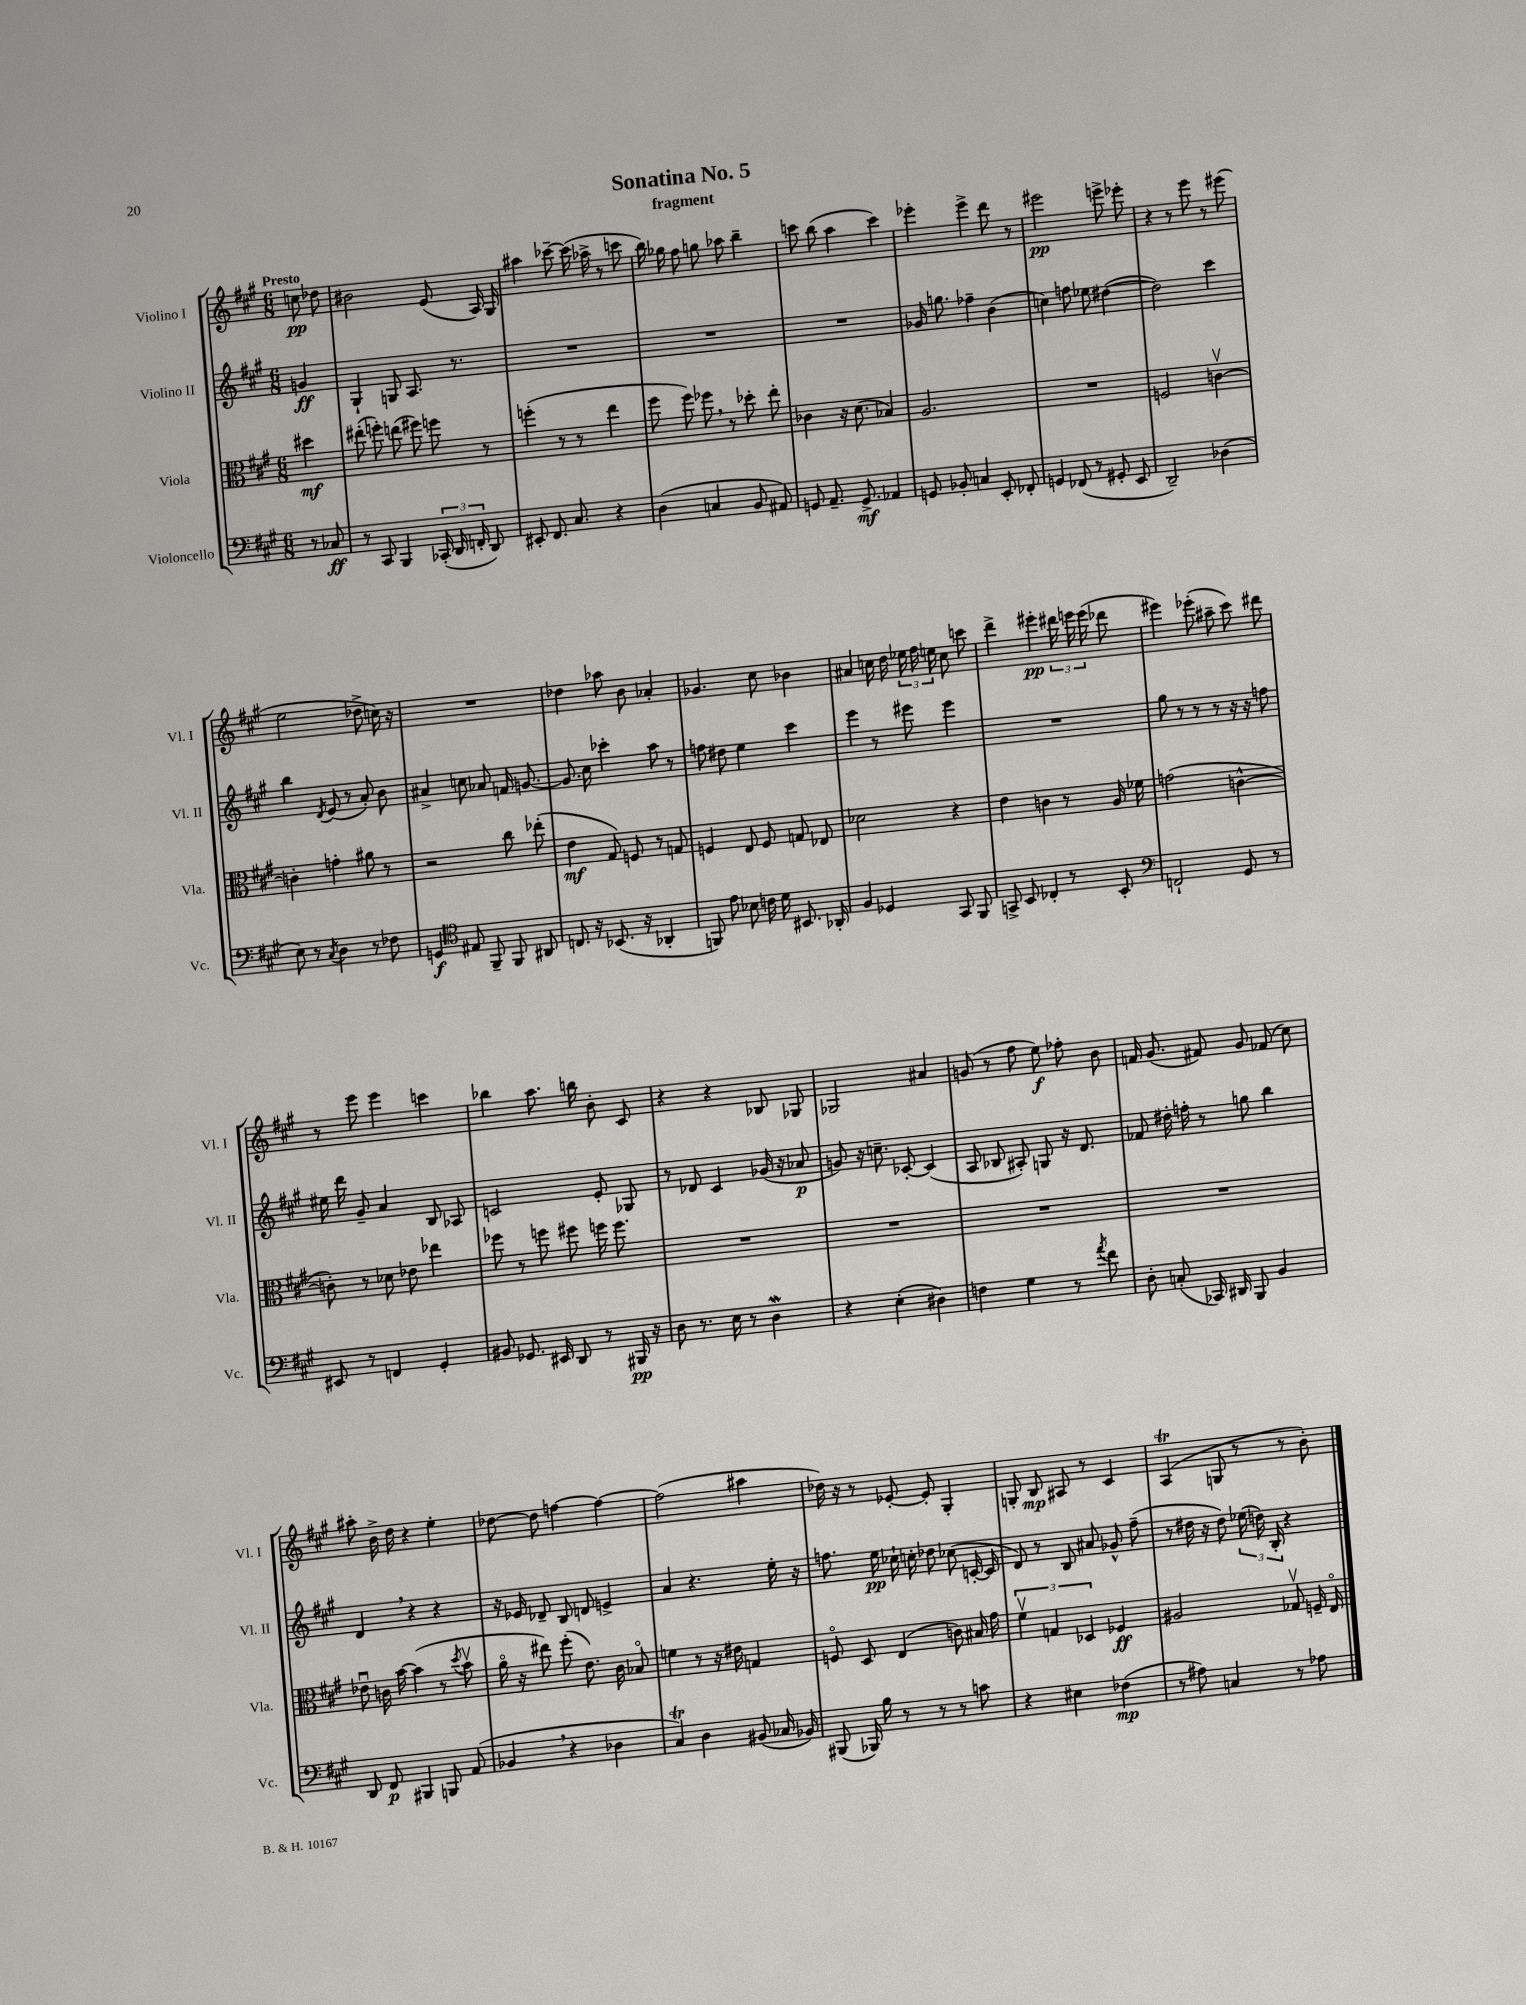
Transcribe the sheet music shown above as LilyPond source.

\header { title = "Sonatina No. 5" subtitle = "fragment" }
<<
\new StaffGroup <<
\new Staff = "s0" \with { instrumentName = "Violino I" shortInstrumentName = "Vl. I" } {
    \clef treble \key a \major \numericTimeSignature \time 6/8 \partial 4 \tempo "Presto"
    \autoBeamOff c''8\pp des''8 |
    bis'2 e'8( a16) gis16 |
    ais''4 ces'''8~-- ces'''16( aes''16-> r8 c'''8 |
    b''16) ges''16 fis''8 g''8 aes''8 b''4-- |
    c'''8 b''8( a''4 c'''4) |
    ees'''4-. ees'''4-> d'''8 r8 |
    eis'''2\pp e'''8-> ees'''8-. |
    r4 r8 e'''8 r8 eis'''8( |
    e''2 des''8-> c''16) r16 |
    R2. |
    des''4 aes''8 b'8 aes'4-. |
    ges'4. cis''8 bes'4 |
    ais'4 c''16 d''16 \tuplet 3/2 { ees''16 fis''16 e''16 } c''8 c'''8 |
    d'''4-> eis'''4-.\pp \tuplet 3/2 { dis'''16 e'''16 e'''16( } des'''8 |
    eis'''4) ees'''8-.( ais''8-- cis'''8) dis'''8 |
    r8 e'''8 e'''4 c'''4 |
    bes''4 a''8. b''16 b'8-. cis'8 |
    r4 r4 bes8 ges8 |
    ges2 ais'4 |
    g'8( r8 fis''8 e''8\f) fes''8-. b'8 |
    f'16 gis'8.( fis'8) gis'8 fes'8( cis''8) |
    ais''8-. b'16-> d''16 r4 e''4-. |
    des''8~ des''8 f''4~ f''4~ |
    f''2( ais''4 |
    des''16) r16 r8 ees'8~-. ees'8-. gis4-. |
    g8-. b8\mp ais8 r8 cis'4 |
    a4\trill( g8 r8 r8 b'8-.) \bar "|." |
}
\new Staff = "s1" \with { instrumentName = "Violino II" shortInstrumentName = "Vl. II" } {
    \clef treble \key a \major \numericTimeSignature \time 6/8 \partial 4
    \autoBeamOff g'4\ff |
    gis4-! g8 a8. r8. |
    R2. |
    R2. |
    R2. |
    ges'16 g''8. fes''4-- b'4( |
    c''4) f''8 ees''8 dis''4~( |
    dis''2) cis'''4 |
    b''4 \acciaccatura { d'8 } e'8( r8 a'8-.) b'8 |
    ais'4-> c''8 aes'8 f'16 g'8.~ |
    g'8. cis''16 ces'''4-. a''8 r8 |
    f''8 dis''8 e''4 cis'''4 |
    e'''4 r8 eis'''8 eis'''4 |
    R2. |
    gis''8 r8 r8 r8 r16 r16 f''8 |
    eis''16 d'''16 gis'8-- a'4 b8 aes8 |
    c'2 e'8-. ges8 |
    r8 des'8 cis'4 ges'16( r16 aes'8\p |
    g'8) r16 c''8.-- ces'8~-. ces'4( |
    a8 bes8 ais8-.) g8 r16 d'8. |
    fes'8 dis''16-. f''16-. r8 g''8 b''4 |
    d'4 \breathe r4 r4 |
    r16 ees'16 des'8-- b8 d'8 e'4-> |
    a'4 r4. e''16-. r16 |
    f''8. e''16\pp ces''16-! c''16-. des''8 ces''8( c'16~-. c'16 |
    d'8) r8 b8 ais'8 ges'8-^ fis''8--( |
    r8 dis''16 r16 dis''8) \tuplet 3/2 { ees''16( d''16) b16-. } r4 \bar "|." |
}
\new Staff = "s2" \with { instrumentName = "Viola" shortInstrumentName = "Vla." } {
    \clef alto \key a \major \numericTimeSignature \time 6/8 \partial 4
    \autoBeamOff dis''4\mf |
    eis''8-.( f''8-.) e''8( fis''8) f''8 r8 |
    f''4-.( r8 r8 e''4 |
    fis''8 fis''8) fes''8 \breathe r8 des''8-. e''8-. |
    ces'4 r16 d'8.( bes4) |
    a2. |
    R2. |
    f2 c'4~\upbow |
    c'4-. g'4-. ais'8 r8 |
    r2 cis''8 ees''8-.( |
    e'4\mf gis8) f8 r8 g8 |
    f4 e8 f8 g8 ees8 |
    des'2 r4 |
    e'4 c'4 r8 a16 fes'16 |
    g'2( c'4~-^ |
    c'8-.) r8 des'8 ees'8 ees''4 |
    fes''8 r8 f''8 fis''8 f''16 f''8. |
    R2. |
    R2. |
    R2. |
    R2. |
    ees'8\downbow c'16 b'16~ b'4( r8 \acciaccatura { d''8 } b'8\upbow |
    a'16\flageolet r16 eis''8) fis''8-.( e'8.) cis'16 bes8\flageolet |
    f'4 r8 r16 eis'16 g4 |
    f8\flageolet d8 e4( c'8) bis16 gis'16 |
    \tuplet 3/2 { fis'4\upbow g4 des4 } fes4\ff |
    ais2 ges8\upbow f16-- e16\flageolet \bar "|." |
}
\new Staff = "s3" \with { instrumentName = "Violoncello" shortInstrumentName = "Vc." } {
    \clef bass \key a \major \numericTimeSignature \time 6/8 \partial 4
    \autoBeamOff r8 ces8\ff |
    r8 cis,8 b,,4 \tuplet 3/2 { ces,16-.( d,16 f,16-. } d,8) |
    eis,8-. fis,8. cis8. r4 |
    d4( c4 b,8 ais,8) |
    g,8 a,8.-- g,8.->\mf aes,4 |
    g,8 bes,8-. c4 e,8-. fes,8-. |
    g,4 fes,8( r8 gis,8-. e,8 |
    d,2--) des4( |
    e8) r8 \acciaccatura { cis8 } d4 r8 fes8 |
    g,4\f \clef tenor eis8 fis,8-- fis,8 ais,8 |
    c8. r16 bes,8.( r16 aes,4-. |
    f,8) e'8 bes8 c'16 d'16 bis,8. aes,16-. |
    fis4 des4 gis,8 fis,8 |
    g,8-> b,8 ces4-. r8 b,8-. |
    \clef bass f,2-! gis,8 r8 |
    eis,8 r8 f,4 gis,4-. |
    bis,8 ges,8. eis,16 d,8 r8 bis,,16\pp r16 |
    d8 r8. e16 r8 d4\mordent |
    r4 e4-.( dis4) |
    f4 gis4 r8 \acciaccatura { a'8 } fis'8 |
    d8-. c8-.( ces,16) dis,16 b,,8 b,4 |
    d,8 fis,8\p bis,,4 b,,8 a,8( |
    bes,4 \breathe r4 des4 |
    cis4\trill) d4 bis,8( ces16 bes,16) |
    bis,,8( bes,,16) b16 r8 r8 r8 c'8 |
    r4 eis4 fes4\mp( |
    r8 ais8) c4 r8 aes8 \bar "|." |
}
>>
>>
\layout { \context { \Score \remove "Bar_number_engraver" } }
